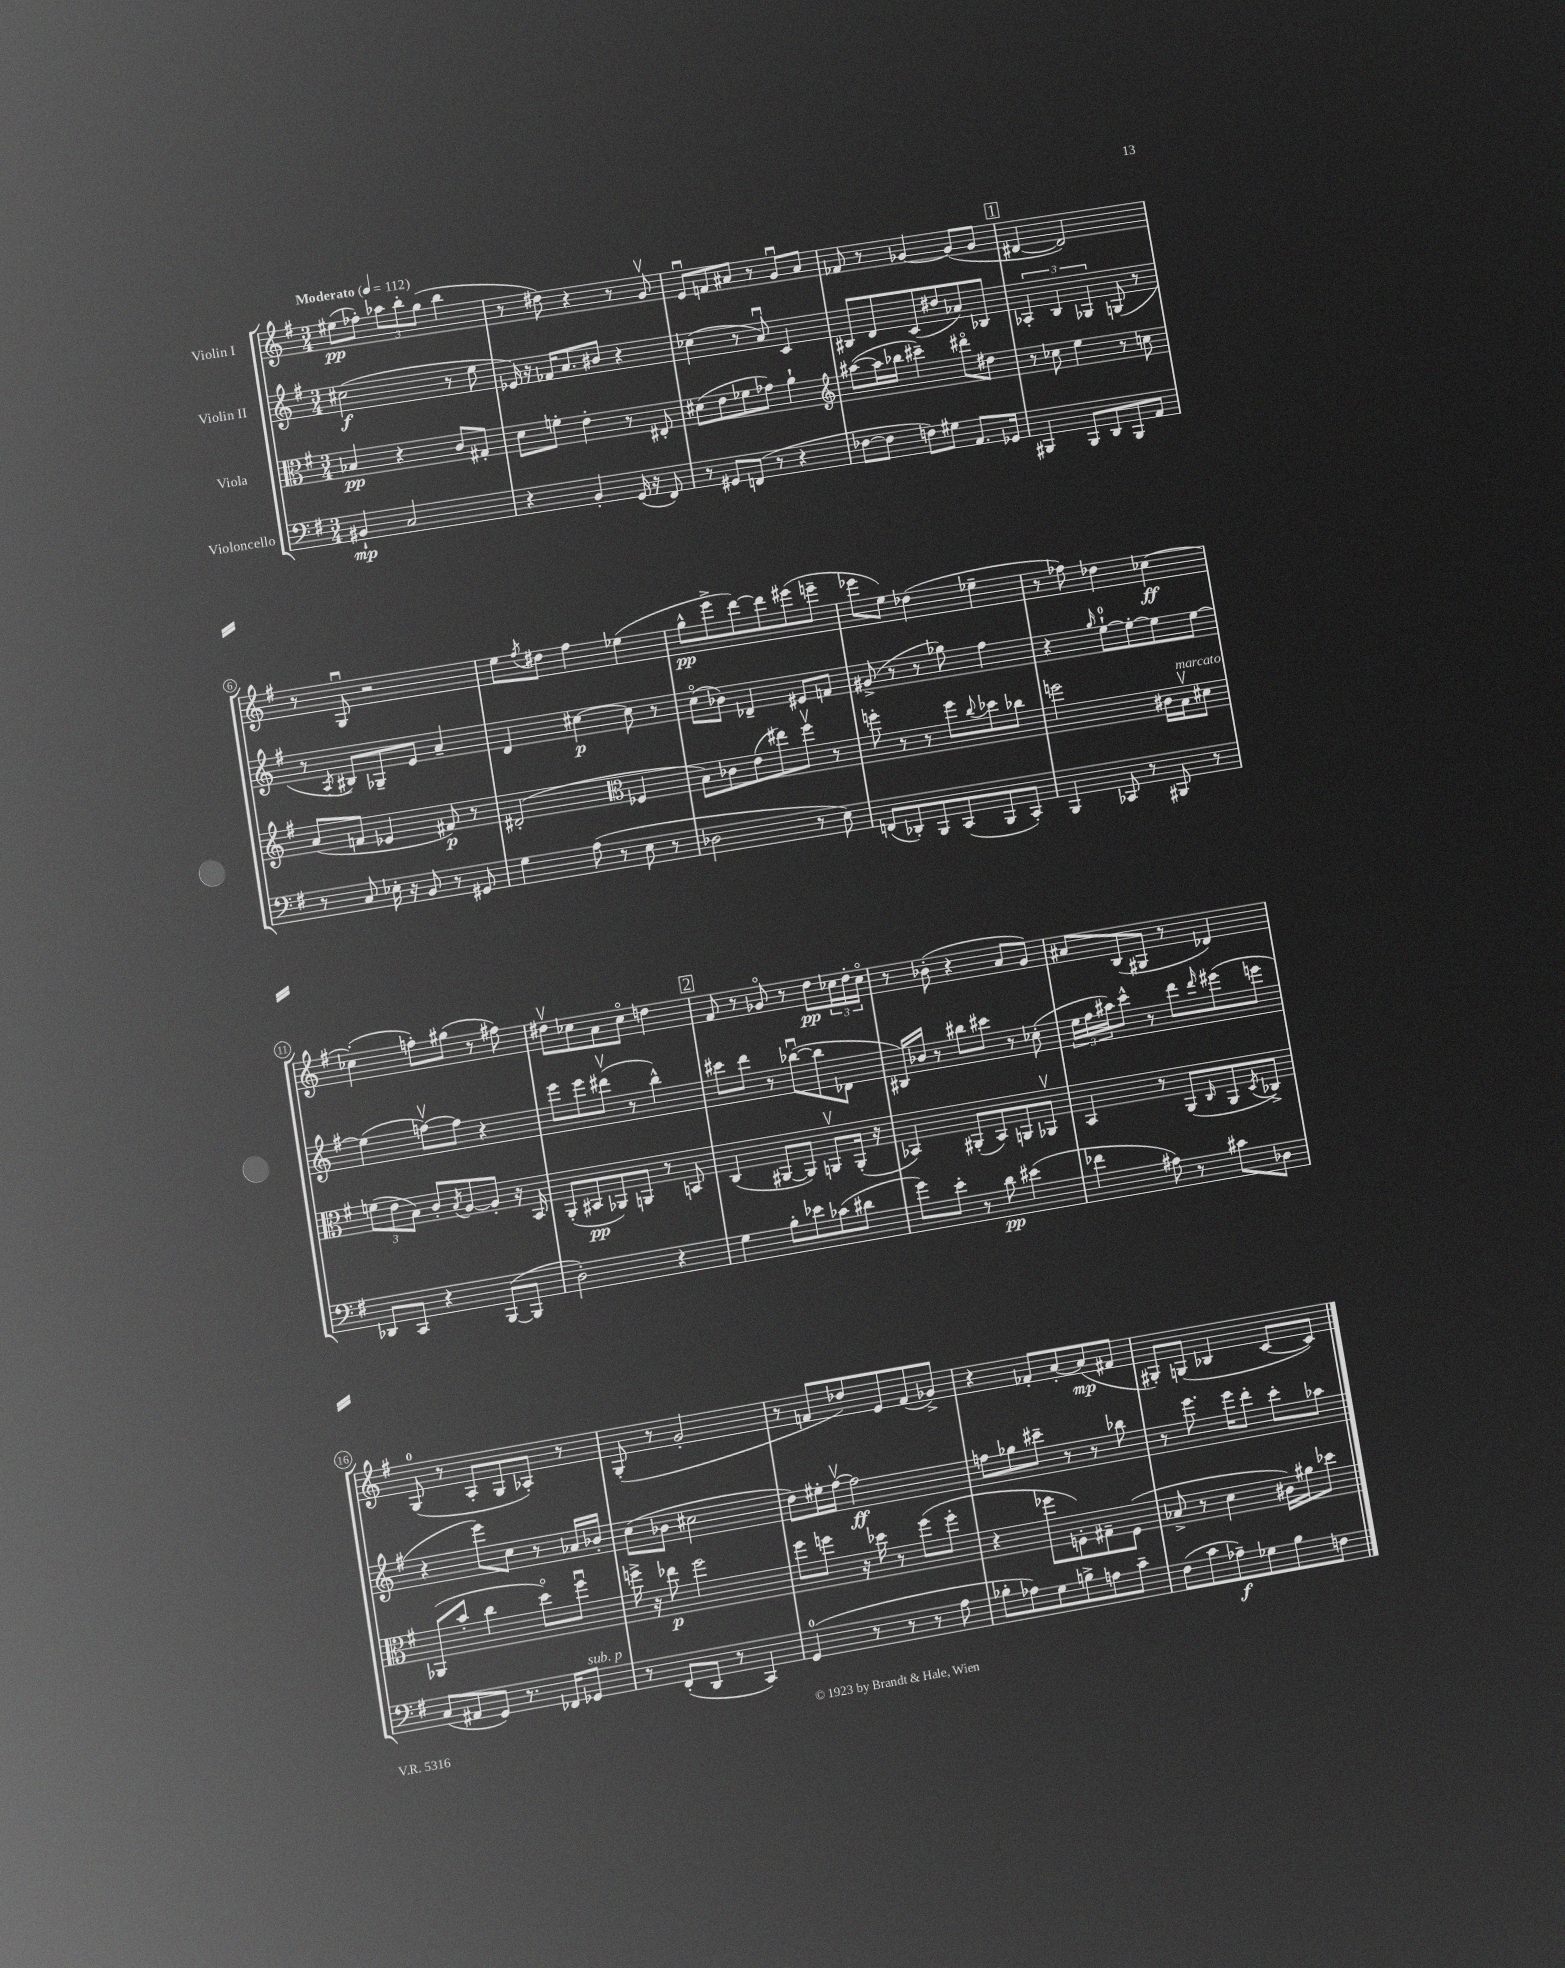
<<
\new StaffGroup <<
\new Staff = "s0" \with { instrumentName = "Violin I" } {
    \clef treble \key g \major \numericTimeSignature \time 3/4 \tempo "Moderato" 4 = 112
    eis''8\pp( fes''8-.) \tuplet 3/2 { aes''8 b''8-. g''8( } b''4 |
    r8 dis''8) r4 r8 g'8\upbow |
    e'8\downbow f'8 ais'8 r8 g'8\downbow ais'8 |
    fes'8 r8 ges'4~ ges'8( ges'8 |
    \mark \markup { \box "1" } dis'4~ dis'2) |
    r8 g8\downbow r2 |
    e''8 \acciaccatura { fis''8 } dis''8 fis''4 ees''4( |
    g''8-^\pp e'''8-> d'''8~) d'''8 eis'''8( e'''8-- |
    ees'''8 e''8) des''4( ees''4-- |
    r8 fes''8) des''4 ces''4~\ff |
    ces''4-.( f''8-.) gis''8( r8 fis''8) |
    dis''8\upbow ces''8 a'8 ces''8\flageolet d''4 |
    \mark \markup { \box "2" } fis'8 r8 ges'8\flageolet r8 d''8\pp \tuplet 3/2 { ces''16 d''16-. ces''16\flageolet } |
    r8 bes'8-.( r4 a'8 g'8) |
    ais'8 b8( gis8 r8 des'4) |
    g8-0( r8 a8-. g8 aes8-.) r8 |
    g8-.( r8 g'2-. |
    r8 f'8 des''8) e'8 f'8( ges'8->) |
    r4 fes'8-. a'8~-. a'8\mp( fis'8 |
    gis8-.) g8( bes4 c'8~ c'8) \bar "|." |
}
\new Staff = "s1" \with { instrumentName = "Violin II" } {
    \clef treble \key g \major \numericTimeSignature \time 3/4
    cis''2\f( r8 e''8 |
    ees'16) r16 fes'16 a'8. bis'8 r4 |
    ces''4( r8 a'8\downbow) c'4 |
    bis8 d'8 c'8( dis''8 aes'8) bes8 |
    \mark \markup { \box "1" } \tuplet 3/2 { aes4-. b4 ges4 } g8( r8 |
    r8 \acciaccatura { a8 } bis8) ges8-- e'8 a'4-- |
    d'4 cis''4~\p cis''8 r8 |
    c''8\flageolet( bes'8) des'4-- eis'8 f'8 |
    gis'8->( r8 r8 ges''8) fis''4 |
    r4 \grace { g''16 } e''8-0~-! e''8~-. e''8 e''8~ |
    e''4( f''8~\upbow) f''8 r4 |
    e'''8 e'''8 dis'''8\upbow( r8 b''4-^) |
    \mark \markup { \box "2" } cis'''8 d'''8 r8 bes''8~\downbow( bes''8 des'8 |
    bis16) bes'16 r8 bis''8 cis'''8 r8 ces''8-.( |
    \tuplet 3/2 { e''16 fis''16 ais''16) } c'''8-^ r8 d'''8 \grace { d'''16 } eis'''8( e'''8 |
    r4 e'''8) c''8 r8 aes'16 bes'16-. |
    c''8( bes'8 cis''2 |
    d''8) eis''16-. fis''16~\upbow fis''2\ff |
    f''8 ges''8 cis'''8-- r8 r8 bes''8 |
    r8 e'''8. e'''16 d'''8-. c'''8-. aes''8 \bar "|." |
}
\new Staff = "s2" \with { instrumentName = "Viola" } {
    \clef alto \key g \major \numericTimeSignature \time 3/4
    bes4\pp r4 c'8 gis8-. |
    d'8 f'8-. e'4-. r8 eis8-. |
    dis'8( e'8 fes'8 ges'8) a'4-! |
    \clef treble ais''8~( ais''16 bes''16 cis'''4--) dis'''8\flageolet dis''8 |
    \mark \markup { \box "1" } r8 ces''8 e''4 r8 c''8 |
    a'8( f'8 ees'4 fis'8\p) r8 |
    dis'2-.( \clef alto fes4 |
    b8) ces'8 e'8( eis''8) fis''8\upbow r8 |
    f''8-. r8 r8 f''8 \appoggiatura { c''8 } des''8 ces''8 |
    f''2 cis'16 b16\upbow^\markup { \italic "marcato" } dis'8 |
    \tuplet 3/2 { f'8( e'8 b8) } c'8-. \acciaccatura { b8 } a8~ a8-. r16 b,16 |
    a,8-.( bis,8\pp aes,8) a,8 r8 b,8 |
    \mark \markup { \box "2" } c4( ais,8~ ais,8) a,8\upbow a,16-.( r16 |
    bes,4) ais,8-.( bes,8) a,8 aes,8\upbow |
    b,4 r8 a,8( \grace { c16 } a,8 \acciaccatura { d8 } ces8->) |
    aes,8( b'8-. c''4 d''8\flageolet) fis''8\downbow |
    f''16-> r16 ees''8\p f''2 |
    fis''8 f''8 r16 des''16 r8 f''8( f''8-. |
    r4 fes''8 f8-.) gis8-- f8( |
    bes8-> r8 d'4 cis'16) ais'16 des''8 \bar "|." |
}
\new Staff = "s3" \with { instrumentName = "Violoncello" } {
    \clef bass \key g \major \numericTimeSignature \time 3/4
    bis,4-!\mp c2 |
    r4 b,4-. g,16( r16 fis,8) |
    r8 gis,8 f,8( r8 r4 |
    fes8~ fes8 f8) gis8 a,8. ges,16 |
    \mark \markup { \box "1" } bis,,4 bis,,8 d,8 bis,,8 a,8 |
    r8 c8 ees16-. r16 b,8 r8 gis,8 |
    g4 a8( r8 e8 r8 |
    des2 r8 e8) |
    f,8( des,8-.) b,,8 c,8( b,,8 c,8-.) |
    b,,4 ces,8 r8 bis,,8 r8 |
    des,8 c,8 r4 b,,8~( b,,8 |
    d2-.) r4 |
    \mark \markup { \box "2" } g4 b8-. ees'8 ces'8( dis'8 |
    g'8) e'8-. r8 d'8\pp eis'4( |
    fes'4 ais8) r8 cis'8 des8 |
    c8( ais,8 g,8) r8. fes,16 ges,8^\markup { \italic "sub. p" } |
    r8 fis,8-.( d,8 r8 c,4) |
    g,4-0( r8 r8 r8 a8 |
    bes8-. aes8) g8 b8-> a8 c'8-- |
    fis8( c'8 aes8--\f) ges8 b8 f8 \bar "|." |
}
>>
>>
\layout { \context { \Score \override BarNumber.stencil = #(make-stencil-circler 0.1 0.3 ly:text-interface::print) } }
